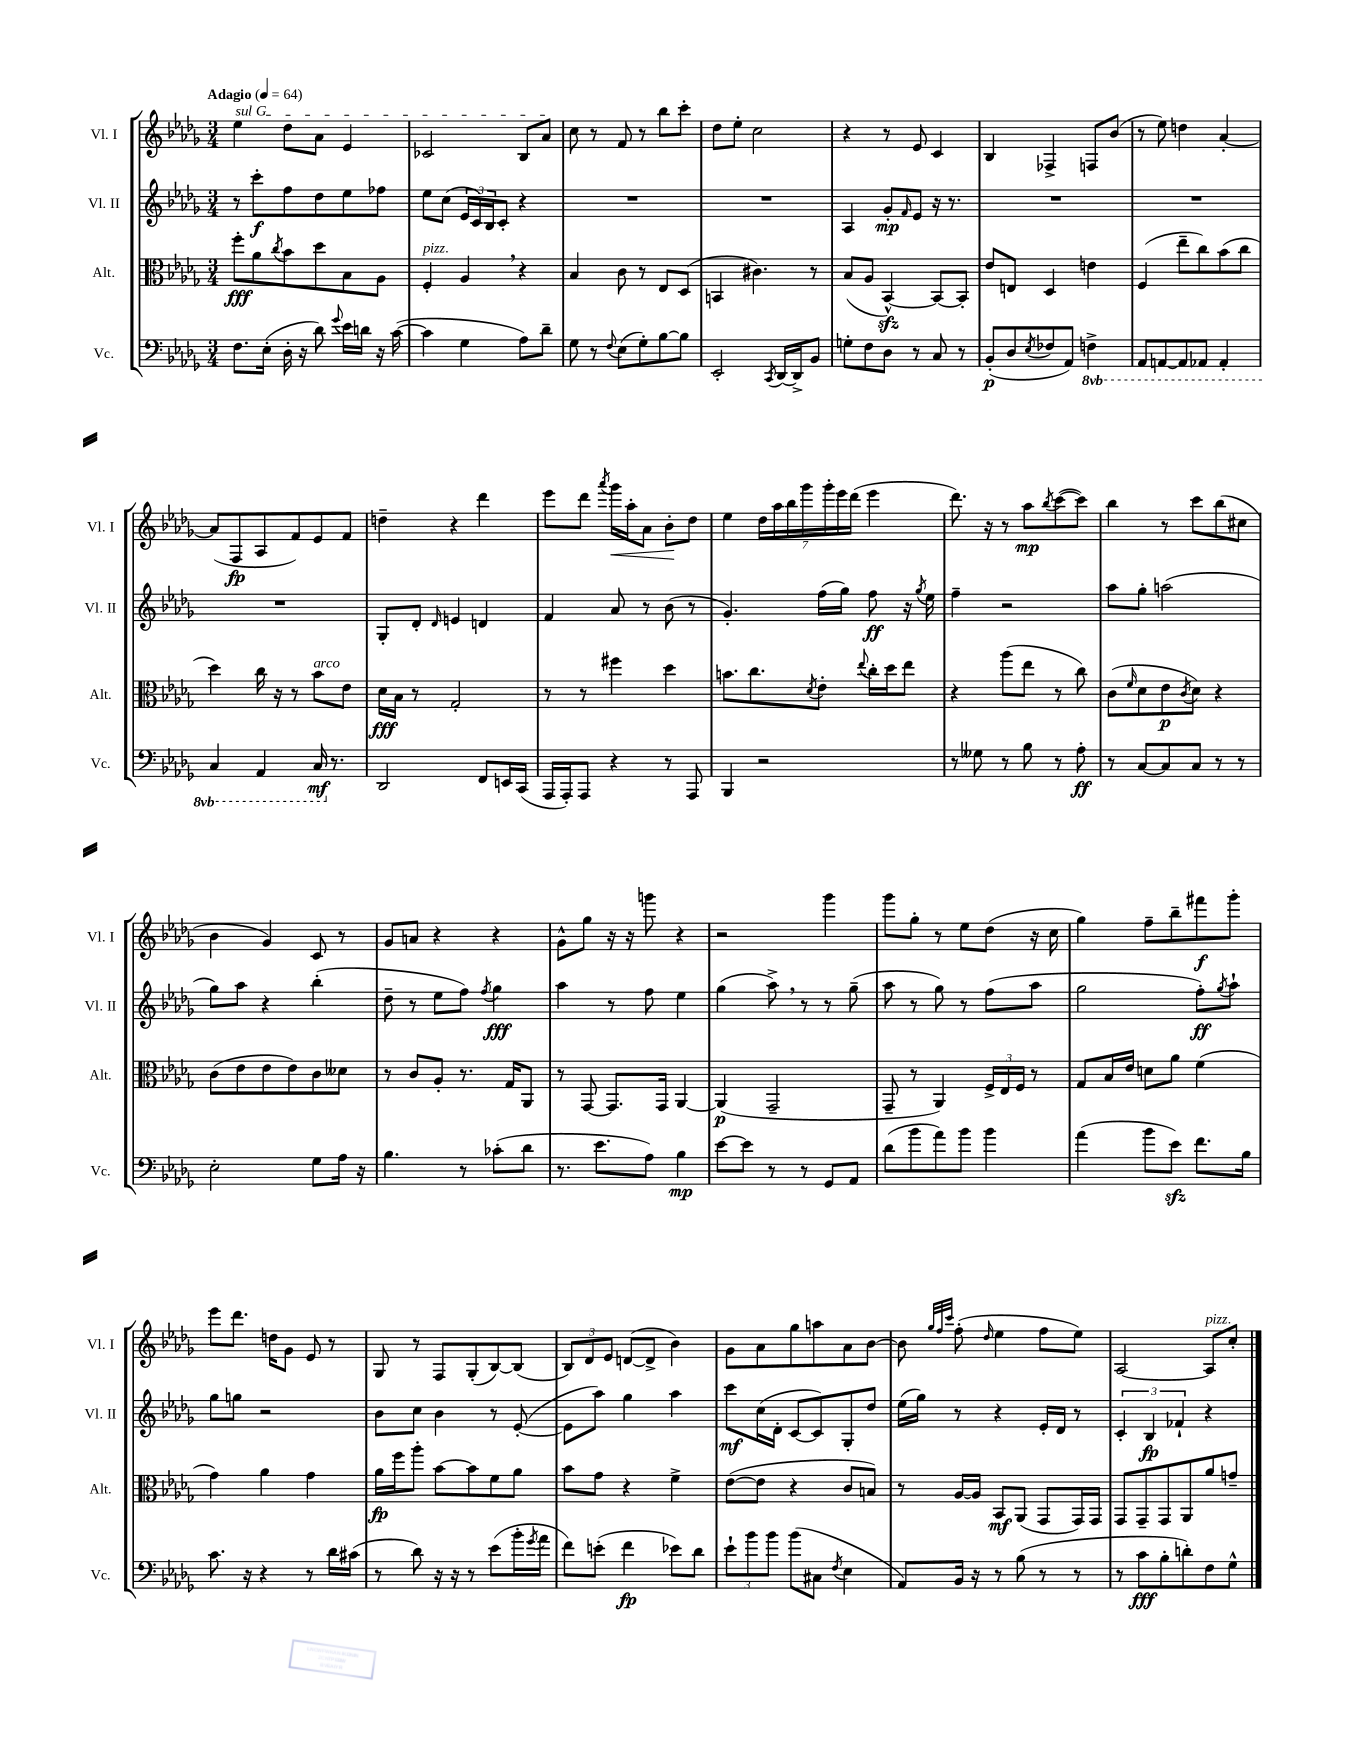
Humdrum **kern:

**kern	**dynam	**kern	**dynam	**kern	**dynam	**kern	**dynam
*part4	*part4	*part3	*part3	*part2	*part2	*part1	*part1
*staff4	*staff4	*staff3	*staff3	*staff2	*staff2	*staff1	*staff1
*I"Vc.	*	*I"Alt.	*	*I"Vl. II	*	*I"Vl. I	*
*I'Vc.	*	*I'Alt.	*	*I'Vl. II	*	*I'Vl. I	*
*clefF4	*	*clefC3	*	*clefG2	*	*clefG2	*
*k[b-e-a-d-g-]	*	*k[b-e-a-d-g-]	*	*k[b-e-a-d-g-]	*	*k[b-e-a-d-g-]	*
*M3/4	*	*M3/4	*	*M3/4	*	*M3/4	*
*MM64	*	*MM64	*	*MM64	*	*MM64	*
=1	=1	=1	=1	=1	=1	=1	=1
!	!	!	!	!	!	!LO:TX:a:B:t=Adagio	!
!	!	!	!	!	!	!LO:TX:a:i:t=sul G	!
8.F\L	.	8ff'\L	fff	8r	.	4ee-\	.
.	.	8a-\	.	8ccc'\L	f	.	.
(16E-'\Jk	.	.	.	.	.	.	.
.	.	8qcc/	.	.	.	.	.
16D-'\	.	8b-\	.	8ff\	.	8dd-\L	.
16r	.	.	.	.	.	.	.
8d-\)	.	8dd-\	.	8dd-\	.	8a-\J	.
8qqg-/	.	.	.	.	.	.	.
16e-\LL	.	8B-\	.	8ee-\	.	4e-/	.
16dn\JJ	.	.	.	.	.	.	.
16r	.	8A-\J	.	8ff-X\J	.	.	.
([16c\	.	.	.	.	.	.	.
=2	=2	=2	=2	=2	=2	=2	=2
!	!	!LO:TX:a:i:t=pizz.	!	!	!	!	!
4c\]	.	4F'/	.	8ee-\L	.	2c-X/	.
.	.	.	.	(8cc\J	.	.	.
4G-\	.	4A-,/	.	24e-/LL	.	.	.
.	.	.	.	24c/)	.	.	.
.	.	.	.	24B-/J	.	.	.
.	.	.	.	8c'/J	.	.	.
8A-\L)	.	4r	.	4r	.	8B-/L	.
8d-~\J	.	.	.	.	.	8a-/J	.
=3	=3	=3	=3	=3	=3	=3	=3
8G-\	.	4B-/	.	2.r	.	8cc\	.
8r	.	.	.	.	.	8r	.
8qqF/	.	.	.	.	.	.	.
(8E-\L	.	8c\	.	.	.	8f/	.
8G-'\)	.	8r	.	.	.	8r	.
[8B-\	.	8E-/L	.	.	.	8bb-\L	.
8B-\J]	.	(8D-/J	.	.	.	8ccc'\J	.
=4	=4	=4	=4	=4	=4	=4	=4
2EE-'/	.	4BBn/	.	2.r	.	8dd-\L	.
.	.	.	.	.	.	8ee-'\J	.
.	.	4.c#X\)	.	.	.	2cc\	.
8qCC/	.	.	.	.	.	.	.
[16DD-/LL	.	.	.	.	.	.	.
16DD-^/J]	.	.	.	.	.	.	.
8BB-/J	.	8r	.	.	.	.	.
=5	=5	=5	=5	=5	=5	=5	=5
8Gn'\L	.	(8B-/L	.	4A-/	.	4r	.
8F\	.	8A-/J	.	.	.	.	.
8D-\J	.	[4BB-zz^^/)	.	8g-'/L	mp	8r	.
.	.	.	.	16qqf/	.	.	.
8r	.	.	.	8e-/J	.	8e-/	.
8C/	.	8BB-/L_	.	16r	.	4c/	.
.	.	.	.	8.r	.	.	.
8r	.	8BB-'/J]	.	.	.	.	.
=6	=6	=6	=6	=6	=6	=6	=6
(8BB-'/L	p	8e-/L	.	2.r	.	4B-/	.
8D-/	.	8En/J	.	.	.	.	.
8qE-/	.	.	.	.	.	.	.
8F-X/	.	4D-/	.	.	.	4F-X^/	.
8AA-/J)	.	.	.	.	.	.	.
*8ba	*	*	*	*	*	*	*
4FFn^\	.	4en\	.	.	.	8Fn/L	.
.	.	.	.	.	.	(8b-/J	.
=7	=7	=7	=7	=7	=7	=7	=7
8AAA-/L	.	(4F/	.	2.r	.	8r	.
[8AAAn/	.	.	.	.	.	8ee-\)	.
8AAA/]	.	8ee-~\L	.	.	.	4ddn\	.
8AAA-X/J	.	8cc\)	.	.	.	.	.
4AAA-'/	.	(8b-\	.	.	.	[4a-'/	.
.	.	8cc\J	.	.	.	.	.
!!LO:LB:g=z
=8	=8	=8	=8	=8	=8	=8	=8
4CC/	.	4dd-\)	.	2.r	.	(8a-/L]	.
.	.	.	.	.	.	8F/	fp
4AAA-/	.	16cc\	.	.	.	8A-/	.
.	.	16r	.	.	.	.	.
.	.	8r	.	.	.	8f/)	.
!	!	!LO:TX:a:i:t=arco	!	!	!	!	!
16CC/	mf	8b-\L	.	.	.	8e-/	.
*X8ba	*	*	*	*	*	*	*
8.r	.	.	.	.	.	.	.
.	.	8e-\J	.	.	.	8f/J	.
=9	=9	=9	=9	=9	=9	=9	=9
2DD-/	.	16d-\LL	fff	8G-'/L	.	4ddn~\	.
.	.	16B-\JJ	.	.	.	.	.
.	.	8r	.	8d-'/J	.	.	.
.	.	.	.	16qqd-/	.	.	.
.	.	2G-'/	.	4en/	.	4r	.
8FF/L	.	.	.	4dn/	.	4ddd-\	.
16EEn/L	.	.	.	.	.	.	.
(16CC/JJ	.	.	.	.	.	.	.
=10	=10	=10	=10	=10	=10	=10	=10
16AAA-/LL	.	8r	.	4f/	.	8eee-\L	.
16AAA-'/J)	.	.	.	.	.	.	.
8AAA-/J	.	8r	.	.	.	8ddd-\J	.
.	.	.	.	.	.	8qaaa-/	.
!	!	!	!	!	!	!	!LO:HP:b
4r	.	4ff#X\	.	8a-/	.	16ggg-\LL	<
.	.	.	.	.	.	16aa-'\J	.
.	.	.	.	8r	.	8a-\J	.
8r	.	4dd-\	.	(8b-\	.	8b-'\L	.
8AAA-/	.	.	.	8r	.	8dd-\J	[
=11	=11	=11	=11	=11	=11	=11	=11
4BBB-/	.	8.bn\L	.	4.g-'/)	.	4ee-\	.
.	.	8.cc\	.	.	.	.	.
2r	.	.	.	.	.	28dd-\LL	.
.	.	.	.	.	.	28aa-\	.
.	.	.	.	.	.	28bb-\	.
.	.	.	.	.	.	28ggg-\	.
.	.	8qd-/	.	.	.	.	.
.	.	8e-'\J	.	(16ff\LL	.	.	.
.	.	.	.	.	.	28ggg-'\	.
.	.	.	.	.	.	28eee-\	.
.	.	.	.	16gg-\JJ)	.	.	.
.	.	.	.	.	.	(28ddd-\JJ	.
.	.	8qqee-/	.	.	.	.	.
.	.	16cc'\LL	.	8ff\	ff	4eee-\	.
.	.	16dd-\J	.	.	.	.	.
.	.	8ee-\J	.	16r	.	.	.
.	.	.	.	8qgg-/	.	.	.
.	.	.	.	16ee-\	.	.	.
=12	=12	=12	=12	=12	=12	=12	=12
8r	.	4r	.	4ff~\	.	8.ddd-\)	.
8G--X\	.	.	.	.	.	.	.
.	.	.	.	.	.	16r	.
8r	.	(8aa-\L	.	2r	.	8r	.
8B-\	.	8ee-\J	.	.	.	8aa-\L	mp
.	.	.	.	.	.	8qbb-/	.
8r	.	8r	.	.	.	([8ccc\	.
8A-'\	ff	8cc\)	.	.	.	8ccc\J])	.
=13	=13	=13	=13	=13	=13	=13	=13
8r	.	(8c\L	.	8aa-\L	.	4bb-\	.
.	.	16qqf/	.	.	.	.	.
[8C/L	.	8d-\	.	8gg-'\J	.	.	.
8C/]	.	8e-\	p	(2aan\	.	8r	.
.	.	8qc/	.	.	.	.	.
8C/J	.	8d-\J)	.	.	.	8ccc\L	.
8r	.	4r	.	.	.	(8bb-\	.
8r	.	.	.	.	.	8cc#X\J	.
!!LO:LB:g=z
=14	=14	=14	=14	=14	=14	=14	=14
2E-'\	.	(8c\L	.	8gg-\L)	.	4b-\	.
.	.	8e-\	.	8aa-\J	.	.	.
.	.	8e-\	.	4r	.	4g-/)	.
.	.	8e-\)	.	.	.	.	.
8G-\L	.	8c\	.	(4bb-'\	.	8c/	.
16A-\Jk	.	8d--X\J	.	.	.	8r	.
16r	.	.	.	.	.	.	.
=15	=15	=15	=15	=15	=15	=15	=15
4.B-\	.	8r	.	8dd-~\	.	8g-/L	.
.	.	8c/L	.	8r	.	8an/J	.
.	.	8A-'/J	.	8ee-\L	.	4r	.
8r	.	8.r	.	8ff\J)	.	.	.
.	.	.	.	8qff/	.	.	.
(8c-X'\L	.	.	.	4gg-\	fff	4r	.
.	.	16G-/KL	.	.	.	.	.
8d-\J	.	8AA-/J	.	.	.	.	.
=16	=16	=16	=16	=16	=16	=16	=16
8.r	.	8r	.	4aa-\	.	8g-^^\L	.
.	.	[8GG-/	.	.	.	8gg-\J	.
8.e-\L	.	.	.	.	.	.	.
.	.	8.GG-/L]	.	8r	.	16r	.
.	.	.	.	.	.	16r	.
8A-\J)	.	.	.	8ff\	.	8gggn\	.
.	.	16GG-/Jk	.	.	.	.	.
4B-\	mp	[4AA-/	.	4ee-\	.	4r	.
=17	=17	=17	=17	=17	=17	=17	=17
[8e-\L	.	(4AA-/]	p	(4gg-\	.	2r	.
8e-\J]	.	.	.	.	.	.	.
8r	.	2GG-~/	.	8aa-^,\)	.	.	.
8r	.	.	.	8r	.	.	.
8GG-/L	.	.	.	8r	.	4ggg-\	.
8AA-/J	.	.	.	(8gg-~\	.	.	.
=18	=18	=18	=18	=18	=18	=18	=18
(8d-\L	.	8GG-~/	.	8aa-\	.	8ggg-\L	.
8b-\	.	8r	.	8r	.	8gg-'\J	.
8a-\)	.	4AA-/)	.	8gg-\)	.	8r	.
8b-\J	.	.	.	8r	.	8ee-\L	.
4b-\	.	24F^/LL	.	(8ff\L	.	(8dd-\J	.
.	.	24E-/	.	.	.	.	.
.	.	24F/JJ	.	.	.	.	.
.	.	8r	.	8aa-\J	.	16r	.
.	.	.	.	.	.	16cc\	.
=19	=19	=19	=19	=19	=19	=19	=19
(4a-\	.	8G-/L	.	2gg-\	.	4gg-\)	.
.	.	16B-/L	.	.	.	.	.
.	.	16e-/JJ	.	.	.	.	.
8b-\L	.	8dn\L	.	.	.	8ff~\L	.
8e-zz\J)	.	8a-\J	.	.	.	8bb-~\	.
8.f\L	.	(4f\	.	8ff'\L)	ff	8fff#X\	f
.	.	.	.	8qgg-/	.	.	.
.	.	.	.	8aa-`\J	.	8ggg-'\J	.
16B-\Jk	.	.	.	.	.	.	.
!!LO:LB:g=z
=20	=20	=20	=20	=20	=20	=20	=20
8.c\	.	4g-\)	.	8gg-\L	.	8eee-\L	.
.	.	.	.	8ggn\J	.	8.ddd-\J	.
16r	.	.	.	.	.	.	.
4r	.	4a-\	.	2r	.	.	.
.	.	.	.	.	.	16ddn\KL	.
.	.	.	.	.	.	8g-\J	.
8r	.	4g-\	.	.	.	8e-/	.
16d-\LL	.	.	.	.	.	8r	.
(16c#X\JJ	.	.	.	.	.	.	.
=21	=21	=21	=21	=21	=21	=21	=21
8r	.	16a-\LL	fp	8b-\L	.	8G-/	.
.	.	16ff\J	.	.	.	.	.
8d-\)	.	8aa-'\J	.	8cc\J	.	8r	.
16r	.	[8b-\L	.	4b-\	.	8F/L	.
16r	.	.	.	.	.	.	.
8r	.	8b-\]	.	.	.	(8G-'/	.
(8e-\L	.	8f\	.	8r	.	[8B-/)	.
16b-'\L	.	8a-\J	.	([8e-'/	.	(8B-/J]	.
8qg-/	.	.	.	.	.	.	.
16a-\JJ	.	.	.	.	.	.	.
=22	=22	=22	=22	=22	=22	=22	=22
8f\L)	.	8b-\L	.	8e-\L]	.	12B-/L)	.
.	.	.	.	.	.	12d-/	.
(8en'\J	.	8g-\J	.	8aa-\J)	.	.	.
.	.	.	.	.	.	12e-/J	.
4f\	fp	4r	.	4gg-\	.	([8dn/L	.
.	.	.	.	.	.	8d^/J]	.
8e-X\L)	.	4f^\	.	4aa-\	.	4b-\)	.
8d-\J	.	.	.	.	.	.	.
=23	=23	=23	=23	=23	=23	=23	=23
12e-`\L	.	([8e-\L	.	8ccc\L	mf	8g-\L	.
12b-\	.	.	.	.	.	.	.
.	.	8e-\J]	.	(16cc\L	.	8a-\	.
12b-\J	.	.	.	.	.	.	.
.	.	.	.	16d-'\JJ	.	.	.
(8b-\L	.	4r	.	[8c/L	.	8gg-\	.
8C#X\J	.	.	.	8c/])	.	8aan\	.
8qF/	.	.	.	.	.	.	.
4E-\	.	8c/L	.	8G-'/	.	8a-\	.
.	.	8Bn/J)	.	8dd-/J	.	[8b-\J	.
=24	=24	=24	=24	=24	=24	=24	=24
8AA-/L)	.	8r	.	(16ee-\LL	.	8b-\]	.
.	.	.	.	16gg-\JJ)	.	.	.
.	.	.	.	.	.	32qqgg-/LLL	.
.	.	.	.	.	.	32qqff/	.
.	.	.	.	.	.	32qqccc/JJJ	.
16BB-/Jk	.	[16A-/LL	.	8r	.	(8ff'\	.
16r	.	16A-/JJ]	.	.	.	.	.
.	.	.	.	.	.	16qqdd-/	.
8r	.	8BB-/L	mf	4r	.	4ee-\	.
(8B-\	.	(8AA-/J	.	.	.	.	.
8r	.	8GG-/L	.	16e-'/LL	.	8ff\L	.
.	.	.	.	16d-/JJ	.	.	.
8r	.	16GG-/L)	.	8r	.	8ee-\J)	.
.	.	16GG-/JJ	.	.	.	.	.
=25	=25	=25	=25	=25	=25	=25	=25
8r	.	8GG-/L	.	6c'/	.	[2A-/	.
8c\L	fff	8GG-~/	.	.	.	.	.
.	.	.	.	6B-/	fp	.	.
8B-'\	.	8GG-/	.	.	.	.	.
.	.	.	.	6f-X`/	.	.	.
8dn'\)	.	8AA-/	.	.	.	.	.
!	!	!	!	!	!	!LO:TX:a:i:t=pizz.	!
8F\	.	8a-/	.	4r	.	8A-/L]	.
8G-^^\J	.	8gn~/J	.	.	.	8cc'/J	.
==	==	==	==	==	==	==	==
*-	*-	*-	*-	*-	*-	*-	*-
